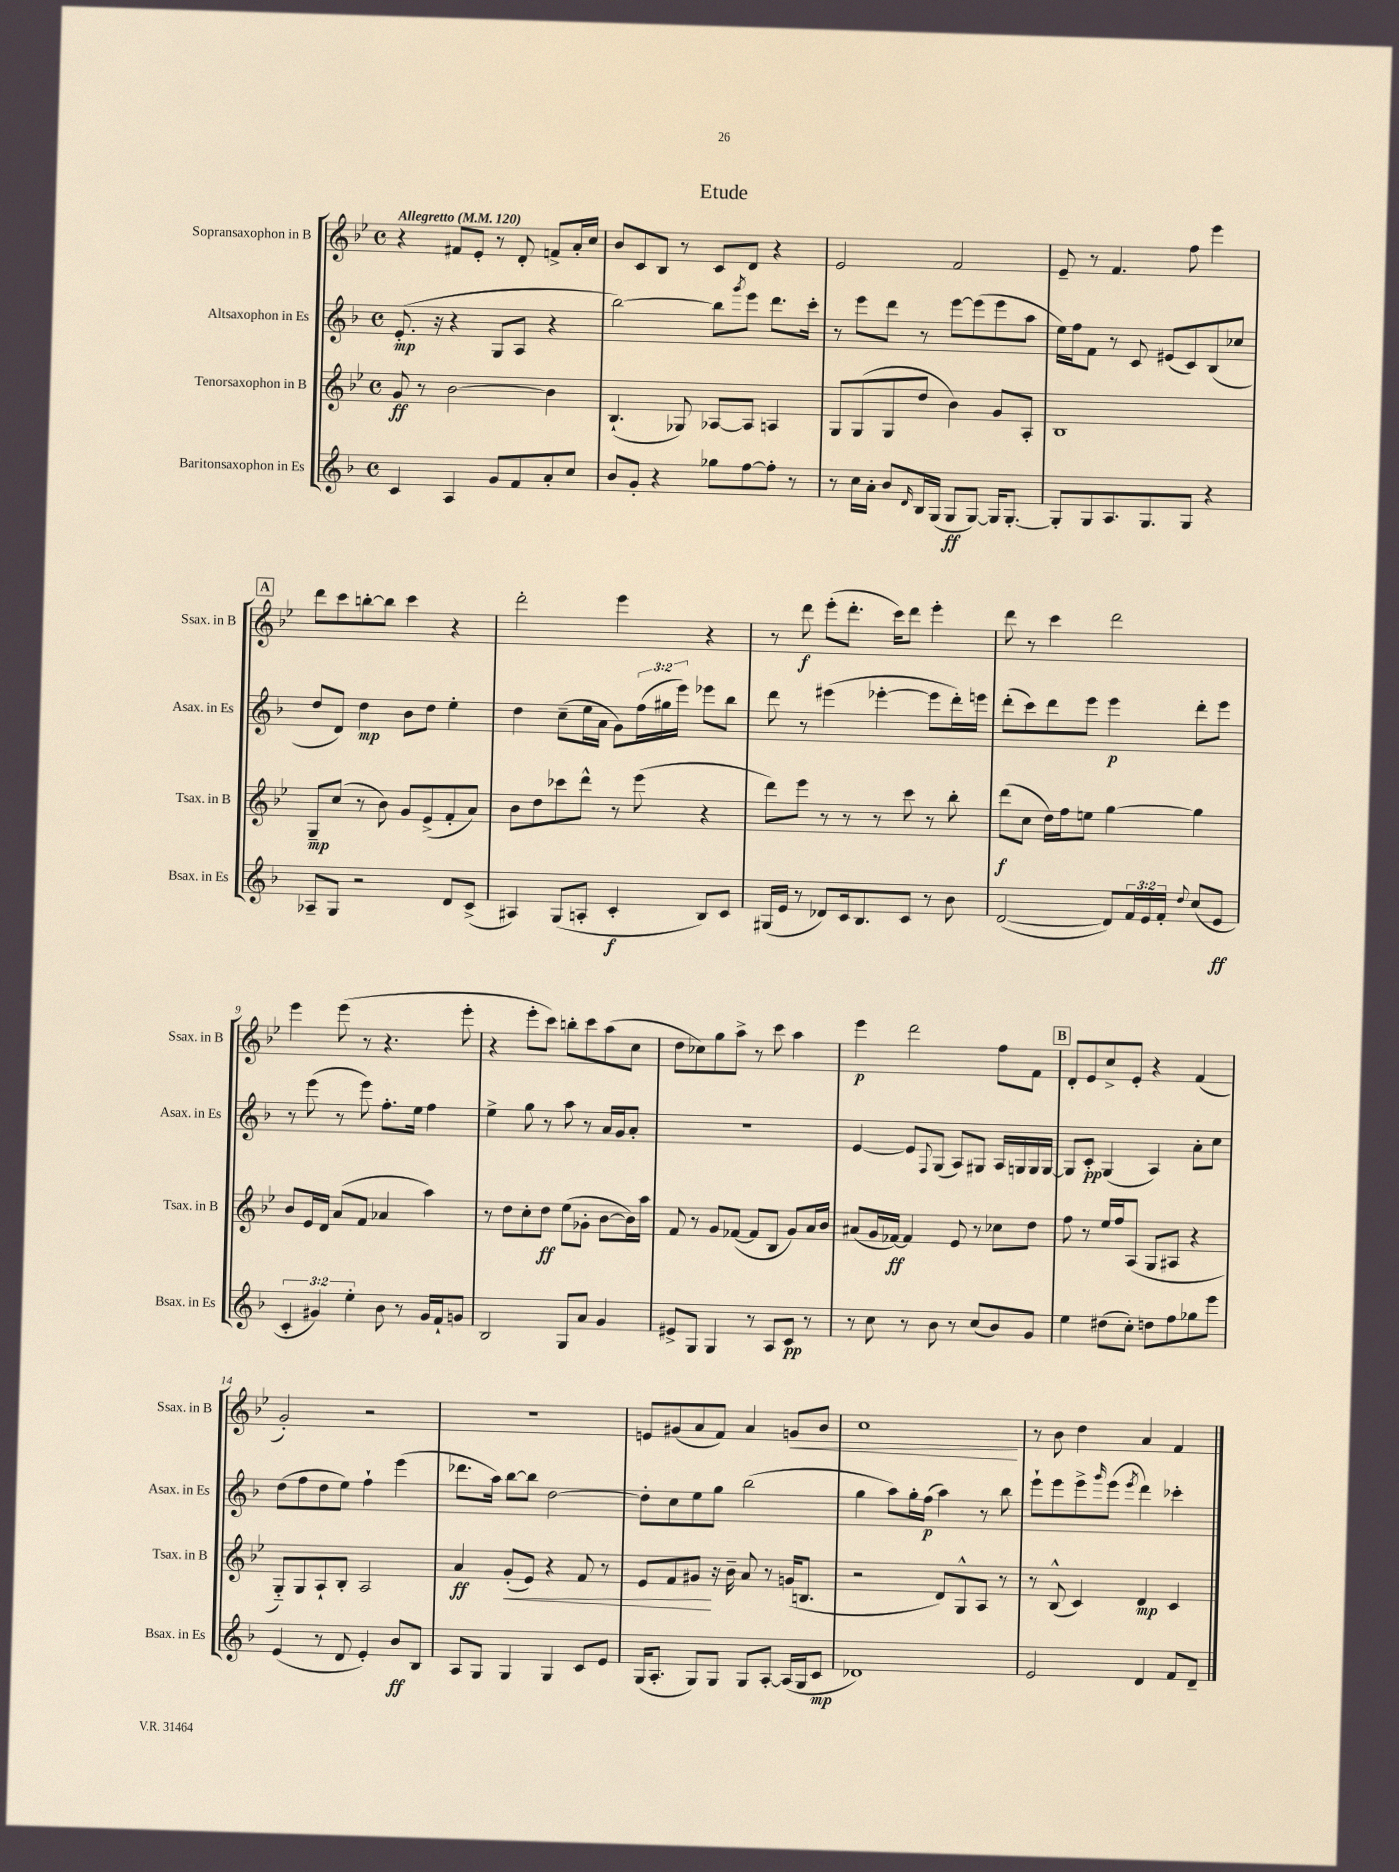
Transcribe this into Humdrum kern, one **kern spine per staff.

**kern	**kern	**kern	**kern
*staff4	*staff3	*staff2	*staff1
*clefG2	*clefG2	*clefG2	*clefG2
*k[b-]	*k[b-e-]	*k[b-]	*k[b-e-]
*M4/4	*M4/4	*M4/4	*M4/4
*met(c)	*met(c)	*met(c)	*met(c)
*MM120	*MM120	*MM120	*MM120
4c	8g	(8.e'	4r
.	8r	.	.
.	.	16r	.
4A	[2b-	4r	8f#
.	.	.	8e-'
8g	.	8G	8r
8f	.	8A	8d'
8a'	4b-]	4r	8f^
8cc	.	.	16a'
.	.	.	16cc
=	=	=	=
8b-	(4.B-`	[2bb-)	8b-
8g'	.	.	8c
4r	.	.	8B-
.	8G-)	.	8r
8gg-	[8A-	8bb-]	8c
.	.	8qggg	.
[8ff	8A-]	8eee	8d
8ff']	4A	8.ddd	4r
8r	.	.	.
.	.	16ccc'	.
=	=	=	=
8r	8G	8r	2e-
16cc	(8G	8eee	.
16a'	.	.	.
8b-	8G	8ddd	.
16qqd	.	.	.
16B-	8dd	8r	.
(16G	.	.	.
8G	4b-)	[8eee	2f
[8G)	.	(8eee]	.
16G]	8g	8eee	.
[8.G'	.	.	.
.	8A'	8aa	.
=	=	=	=
8G']	1B-	16ee)	8e-~
.	.	16ff	.
8G	.	8f	8r
8.A	.	8r	4.f
.	.	8c	.
8.G	.	.	.
.	.	(8e#	.
8G	.	8c)	8ff
4r	.	(8B-	4eee-
.	.	8cc-	.
=	=	=	=
8A-~	8G~	8dd	8ddd
8G	(8cc	8d)	8ccc
2r	8r	4dd	[8bb'
.	8b-)	.	8bb]
.	8g	8b-	4ccc
.	(8e-^	8dd	.
8d	8f'	4ee'	4r
(8c^	8a)	.	.
=	=	=	=
4A#)	8b-	4dd	2ddd'
.	8dd	.	.
(8G	8ccc-	(8cc~	.
8A'	8ddd^^	16ee	.
.	.	16a	.
4c'	8r	8g)	4eee-
.	(8eee-	(24ff	.
.	.	24gg#	.
.	.	24eee)	.
8B-)	4r	8eee-	4r
8c	.	8bb-	.
=	=	=	=
(16G#	8ddd)	8ddd	8r
16e	.	.	.
8r	8eee-	8r	8ddd
8d-)	8r	(4eee#	(8eee-'
16c	8r	.	8.ddd'
8.B-	.	.	.
.	8r	[4eee-'	.
.	.	.	16ccc)
8c	8ccc	.	8ddd
8r	8r	8eee-]	4eee-'
8b-	8bb-'	16ddd')	.
.	.	16eee	.
=	=	=	=
([2d	(8ddd	(8ddd'	8ddd
.	8cc	8ccc)	8r
.	16dd)	8ddd	4ccc
.	16ff	.	.
.	8ee	8eee	.
8d])	[4gg	4eee	2ddd
24f	.	.	.
24e	.	.	.
24f'	.	.	.
8qqdd	.	.	.
(8cc	4gg]	8ddd'	.
8e	.	8eee	.
=	=	=	=
6c'	8b-	8r	4eee-
.	16e-	(8eee	.
6g#)	.	.	.
.	16d	.	.
.	(8a	8r	(8eee-
6ee'	.	.	.
.	8f	8eee)	8r
8b-	4a-	8.ff'	4.r
8r	.	.	.
.	.	16ee	.
16g#	4aa)	4ff	.
16f`	.	.	.
8g	.	.	8eee-'
=	=	=	=
2B-	8r	4ee^	4r
.	8dd	.	.
.	8cc'	8gg	8eee-'
.	8dd	8r	8ccc)
8G	(8ee-	8aa	8bb'
8a	8g-'	8r	8ccc
4g	[8b-	16a	(8aa
.	.	16g	.
.	16b-])	8a'	8cc
.	16aa	.	.
=	=	=	=
8e#^	8f	1r	8dd
8G	8r	.	8cc-)
4G	8g	.	8gg
.	([8f-	.	8aa^
8r	8f-]	.	8r
8A	8B-	.	8ccc
8c	8g)	.	4aa
8r	16a	.	.
.	16b-	.	.
=	=	=	=
8r	(8a#	[4e	4eee-
8cc	16g	.	.
.	[16f-)	.	.
8r	4f-]	8e]	2ddd
.	.	8qqF	.
8b-	.	(8G	.
8r	8e-	8A)	.
(8cc	8r	8G#	.
8b-)	8cc-	16A	8ff
.	.	16G	.
8g	8dd	16G	8f
.	.	[16G	.
=	=	=	=
4ee	8ff	8G]	8d'
.	8r	8c'	8e-
(8dd#	16ee-	(4G	8cc^
.	16ff	.	.
8cc')	(8A	.	8e-'
8dd	8G	4A)	4r
8ff	8A#	.	.
8gg-	4r	8a'	(4f
8eee	.	8cc	.
=	=	=	=
(4e	8G'~)	(8dd	2g')
.	8G	8ff	.
8r	8A`	8dd	.
8d	8B-'	8ee)	.
4e')	2A	4ff`	2r
8b-	.	(4eee	.
8B-	.	.	.
=	=	=	=
8A	4a	8.ddd-	1r
8G	.	.	.
.	.	16aa)	.
4G	(8g'	[8bb-	.
.	8e-)	8bb-]	.
4G	4r	[2dd	.
8c	8f	.	.
8e	8r	.	.
=	=	=	=
(16G	8e-	8dd']	8e
8.A'	.	.	.
.	8f	8cc	(8g#
8G)	8g#	8ee	8a
8G	16r	8gg	8f)
.	16b-~	.	.
8G	8a	(2bb-	4a
[8A'	8r	.	.
(16A]	(16g	.	8g
16G	8.B	.	.
8c	.	.	8b-
=	=	=	=
1d-)	2r	4gg	1cc
.	.	8aa)	.
.	.	16gg'	.
.	.	(16ff	.
.	8d)	4aa)	.
.	8G^^	.	.
.	8A	8r	.
.	8r	8bb-	.
=	=	=	=
2e	8r	8eee`	8r
.	(8B-^^	8eee	8b-
.	4c)	8eee^	4dd
.	.	16qqggg	.
.	.	(8eee	.
.	.	8qeee	.
4d	4d	4ddd)	4a
8f	4c	4ccc-'	4f
8d~	.	.	.
==	==	==	==
*-	*-	*-	*-
